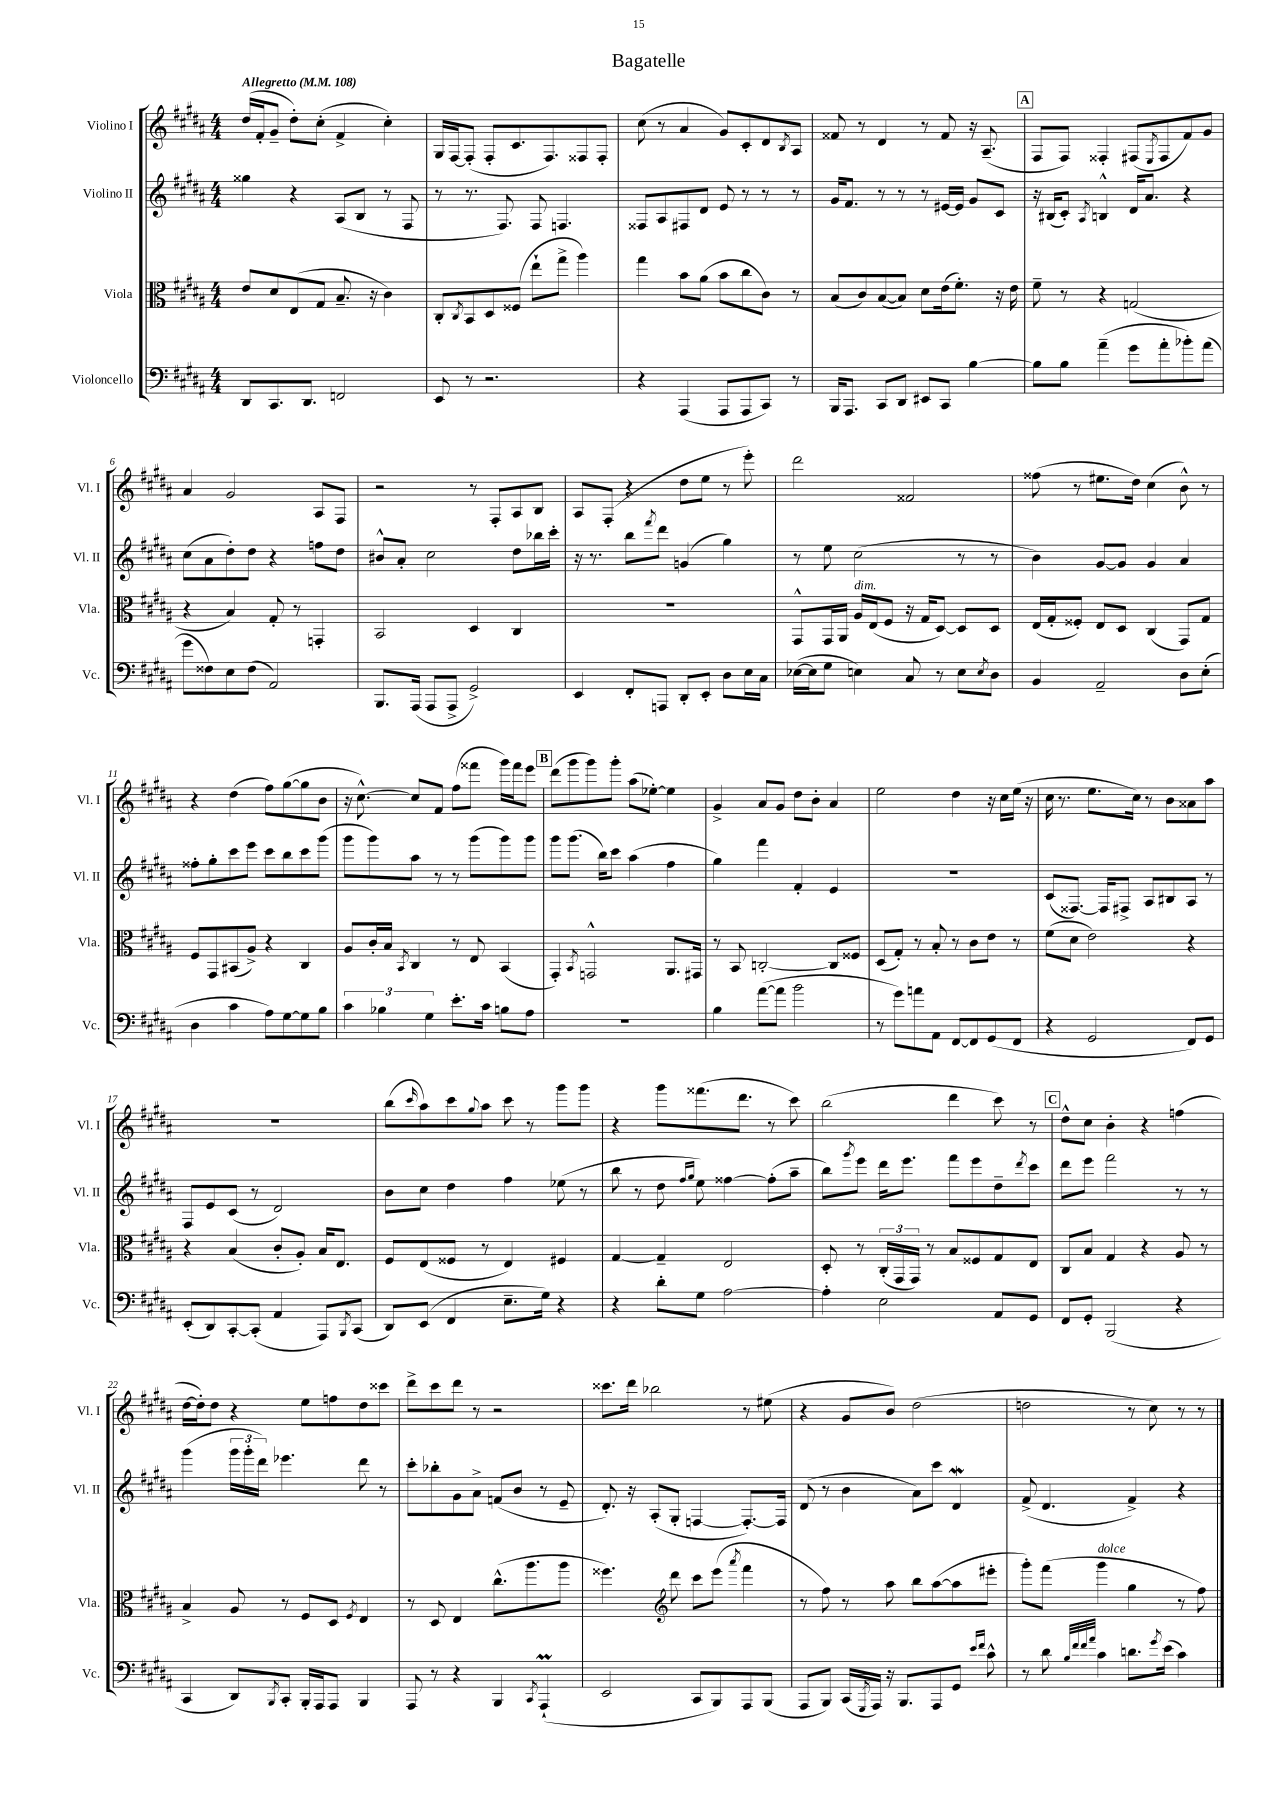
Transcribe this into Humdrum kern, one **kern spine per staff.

**kern	**kern	**kern	**kern
*part4	*part3	*part2	*part1
*staff4	*staff3	*staff2	*staff1
*I"Violoncello	*I"Viola	*I"Violino II	*I"Violino I
*I'Vc.	*I'Vla.	*I'Vl. II	*I'Vl. I
*clefF4	*clefC3	*clefG2	*clefG2
*k[f#c#g#d#a#]	*k[f#c#g#d#a#]	*k[f#c#g#d#a#]	*k[f#c#g#d#a#]
*M4/4	*M4/4	*M4/4	*M4/4
*MM108	*MM108	*MM108	*MM108
=1	=1	=1	=1
!	!	!	!LO:TX:a:B:t=Allegretto
8DD#/L	8e/L	4gg##X\	(16dd#/LL
.	.	.	16f#'/J
8.CC#/	8d#/	.	8g#~/J
.	(8E/	4r	8dd#'\L)
8.DD#/J	.	.	.
.	8G#/J	.	(8cc#'\J
2FFn/	8.B~/	(8A#/L	4f#^/
.	.	8B/J	.
.	16r	.	.
.	4c#\)	8r	4cc#'\)
.	.	8F#/	.
=2	=2	=2	=2
8EE/	8C#'/L	8r	16G#/LL
.	.	.	[16F#/J
.	8qC#/	.	.
8r	8BB/	8.r	(8F#'/J]
2.r	8D#/	.	8F#'/L
.	.	8.F#/)	.
.	(8F##X/J	.	8.c#/
.	8ee`\L	8F#/	.
.	.	.	8.F#/)
.	8gg#^\J	4.Fn/	.
.	4aa#\)	.	8F##X/
.	.	.	8F##'/J
=3	=3	=3	=3
4r	4gg#\	8F##X/L	(8cc#\
.	.	8A#/	8r
(4AAA#/	8b\L	8F#X/	4a#/
.	(8a#\J	8d#/J	.
8AAA#/L	8b\L	8e/	8g#/L)
8AAA#/	8cc#\	8r	8c#'/
8CC#/J)	8c#\J)	8r	8d#/
.	.	.	8qB/
8r	8r	8r	8A#/J
=4	=4	=4	=4
16BBB/KL	(8B/L	16g#/KL	8f##X/
8.AAA#/J	.	8.f#/J	.
.	8c#/)	.	8r
8CC#/L	([8B/	8r	4d#/
8DD#/J	8B/J])	8r	.
8EE#X/L	8d#\L	8r	8r
8CC#/J	(16e\k	[16e#X/LL	8f##/
.	8.f#'\J)	16e#/JJ]	.
[4B\	.	8g#/L	16r
.	.	.	(8.A#~/
.	16r	8c#/J	.
.	16e\	.	.
!!LO:REH:place=s1:t=A
=5	=5	=5	=5
8B\L]	8f#~\	16r	8F#/L
.	.	(16B#X/KL	.
8B\J	8r	8c#'/J)	8F#/J)
.	.	8qA#/	.
(4a#~\	4r	4Bn^^/	4F##X'/
8g#\L	(2Gn/	16d#/KL	(8F#X/L
.	.	8.a#/J	.
.	.	.	8qE/
8a#'\	.	.	8F#/
8b-X'\)	.	4r	8f#/)
(8a#\J	.	.	8g#/J
!!LO:LB:g=z
=6	=6	=6	=6
8g#\L	4r	(8cc#\L	4a#/
8F##X\)	.	8a#\	.
8E\	4B/)	8dd#'\)	2g#/
(8F##\J	.	8dd#\J	.
2AA#/)	8G#'/	4r	.
.	8r	.	.
.	4GGn'/	8ffn\L	8A#/L
.	.	8dd#\J	8F#/J
=7	=7	=7	=7
8.BBB/L	2BB/	8b#X^^/L	2r
.	.	8a#'/J	.
(16AAA#/Jk	.	.	.
8AAA#/L	.	2cc#\	.
8AAA#^/J	.	.	.
2GG#^/)	4D#/	.	8r
.	.	.	8F#'/L
.	4C#/	8dd#\L	8A#/
.	.	16bb-X\L	8B/J
.	.	16ccc#'\JJ	.
=8	=8	=8	=8
4EE/	1r	16r	8A#/L
.	.	8.r	.
.	.	.	(8F#'/J
8FF#'/L	.	8bb\L	4r
.	.	8qfff#/	.
8AAAn/J	.	8ddd#\J	.
8DD#'/L	.	(4gn/	8dd#\L
8EE'/J	.	.	8ee\J
8D#\L	.	4gg#\)	8r
16E\L	.	.	8eee'\)
16C#\JJ	.	.	.
=9	=9	=9	=9
([16E-X\LL	8GG#^^/L	8r	2ddd#\
16E-\J]	.	.	.
8G#\J	16GG#/L	8ee\	.
.	16AA#/JJ	.	.
!	!LO:TX:a:i:t=dim.	!	!
4En\)	16A#/LL	(2cc#\	.
.	(16E/J	.	.
.	8F#/J	.	.
8C#/	16r	.	2f##X/
.	16G#/KL	.	.
8r	[8D#/J)	.	.
8E\L	8D#/L]	8r	.
8qE/	.	.	.
8D#\J	8D#/J	8r	.
=10	=10	=10	=10
4BB/	(16E/LL	4b\)	(8ff##X\
.	16G#'/J	.	.
.	8F##X'/J)	.	8r
2AA#~/	8E/L	[8g#/L	8.ee#X\L
.	8D#/J	8g#/J]	.
.	.	.	16dd#\Jk)
.	(4C#/	4g#/	(4cc#\
8D#\L	8GG#/L)	4a#/	8b^^\)
(8E'\J	8G#/J	.	8r
!!LO:LB:g=z
=11	=11	=11	=11
4D#\	8F#/L	8ff##X'\L	4r
.	8GG#/	8gg#'\	.
4c#\	(8BB#X/	8ccc#\	(4dd#\
.	8A#^/J)	8eee\J	.
8A#\L)	4r	8ccc#\L	8ff#\L)
[8G#\	.	8bb\	([8gg#\
8G#\]	4C#/	8ccc#\	8gg#\]
8B\J	.	(8ggg#\J	8b\J
=12	=12	=12	=12
6c#\	8A#/L	8ggg#\L	16r
.	.	.	[8.cc#^^\)
.	16c#'/L	8ggg#\)	.
6B-X\	.	.	.
.	16B/JJ	.	.
.	8qBB/	.	.
.	4C#/	8aa#\J	8cc#/L]
6G#\	.	.	.
.	.	8r	8f#/J
8.e'\L	8r	8r	(8ff#\L
.	8E/	(8ggg#\L	8fff##X\J
16c#\Jk	.	.	.
8Bn\L	(4BB/	8ggg#\)	16ggg#\LL)
.	.	.	16fff##\J
8A#\J	.	8ggg#\J	8eee\J
!!LO:REH:place=s1:t=B
=13	=13	=13	=13
1r	4GG#'/)	8ggg#\L	(8ddd#\L
.	.	(8.ggg#\J	8ggg#\
.	8qBB/	.	.
.	2GGn^^/	.	8ggg#\)
.	.	16bb\KL)	.
.	.	8ccc#\J	8ggg#'\J
.	.	(4aa#\	(8aa#\L
.	.	.	[8ee-X'\J)
.	8.AA#/L	4ff#\	4ee-\]
.	16GG#X/Jk	.	.
=14	=14	=14	=14
4B\	8r	4gg#\)	4g#^/
.	8BB/	.	.
([8a#\L	[2Cn'/	4fff#\	8a#/L
8a#\J]	.	.	8g#/J
2b\	.	4f#'/	8dd#\L
.	.	.	8b'\J
.	8C/L]	4e/	4a#/
.	8F##X/J	.	.
=15	=15	=15	=15
8r	(8D#/L	1r	2ee\
8g#\L)	8G#'/J)	.	.
8an\	8r	.	.
8AA#\J	8B'/	.	.
[8FF#/L	8r	.	4dd#\
8FF#/]	8c#\L	.	.
(8GG#/	8e\J	.	16r
.	.	.	16cc#\LL
8FF#/J	8r	.	(16ee\JJ
.	.	.	16r
=16	=16	=16	=16
4r	(8f#\L	(8c#/L	16cc#\
.	.	.	8.r
.	8d#\J	[8.F##X/J)	.
2GG#/	2e\)	.	8.ee\L
.	.	16F##/KL]	.
.	.	8F#X^/J	.
.	.	.	16cc#\Jk)
.	.	8A#/L	8r
.	.	8B#X/	8b\L
8FF#/L)	4r	8A#/J	8a##X\
8GG#/J	.	8r	8aa#\J
!!LO:LB:g=z
=17	=17	=17	=17
(8EE'/L	4r	8F#/L	1r
8DD#/)	.	8e/	.
[8CC#'/	(4B/	(8c#/J	.
(8CC#'/J]	.	8r	.
4AA#/	8c#'/L	2d#/)	.
.	8A#'/J)	.	.
8AAA#/L)	16B/KL	.	.
.	8.E/J	.	.
8qBBB/	.	.	.
(8CC#/J	.	.	.
=18	=18	=18	=18
8DD#/L)	8F#/L	8b\L	(8bb\L
.	.	.	16qqccc#/
(8EE/J	(8E/	8cc#\J	8aa#\)
4FF#/	8F##X/J	4dd#\	8ccc#\
.	.	.	8qqgg#/
.	8r	.	8aa#\J
8.E~\L	4E/)	4ff#\	8ccc#\
.	.	.	8r
16G#\Jk)	.	.	.
4r	4F#X/	(8ee-X\	8ggg#\L
.	.	8r	8ggg#\J
=19	=19	=19	=19
4r	[4G#/	8bb\	4r
.	.	8r	.
8d#'\L	4G#~/]	8dd#\	8ggg#\L
.	.	16qqff#/LL	.
.	.	16qqgg#/JJ	.
8G#\J	.	8ee\)	(8.fff##X\
[2A#\	2E/	[4ff##X\	.
.	.	.	8.ddd#\J
.	.	(8ff##'\L]	8r
.	.	8aa#~\J	8ccc#\)
=20	=20	=20	=20
4A#'\]	8D#'/	8bb\L)	(2bb\
.	.	8qggg#/	.
.	8r	8eee\J	.
2E\	(24C#'/LL	16ddd#\KL	.
.	24GG#/	.	.
.	.	8.eee\J	.
.	24GG#/JJ)	.	.
.	8r	.	.
.	8B/L	8fff#\L	4ddd#\
.	8F##X/	8eee\	.
8AA#/L	8G#/	8dd#~\	8ccc#\)
.	.	8qddd#/	.
8GG#/J	8E/J	8ccc#\J	8r
!!LO:REH:place=s1:t=C
=21	=21	=21	=21
8FF#/L	8C#/L	8ddd#\L	8dd#^^\L
8GG#'/J	8B/J	8eee\J	8cc#\J
(2BBB/	4G#/	2fff#\	4b'\
.	4r	.	4r
4r	8A#/	8r	(4ffn\
.	8r	8r	.
!!LO:LB:g=z
=22	=22	=22	=22
4CC#/	4B^/	(4ggg#\	[16dd#\LL
.	.	.	16dd#'\J])
.	.	.	8dd#\J
8DD#/L)	8A#/	24ggg#\LL	4r
.	.	24ggg#'\	.
.	.	24ddd#\JJ)	.
8qBBB/	.	.	.
8CC#'/J	8r	4.eee-X\	.
16BBB'/LL	8F#/L	.	8ee\L
16AAA#/J	.	.	.
8AAA#/J	8D#/J	.	8ffn\
.	8qF#/	.	.
4BBB/	4E/	8ddd#\	8dd#\
.	.	8r	8ccc##X\J
=23	=23	=23	=23
8AAA#/	8r	8ccc#'\L	8ddd#^\L
8r	8D#/	8bb-X'\	8ccc#\
4r	4E/	8g#\	8ddd#\J
.	.	8a#^\J	8r
4BBB/	(8.cc#^^\L	(8fn/L	2r
.	.	8b/J	.
.	8.aa#\	.	.
8qCC#/	.	.	.
(4AAA#m`/	.	8r	.
.	8aa#\J	8e~/	.
=24	=24	=24	=24
2EE/	4.ff##X\)	8.d#'/)	8.ccc##X\L
.	.	16r	16ddd#\Jk
.	.	(8A#'/L	2bb-X\
*	*clefG2	*	*
.	8ddd#\	8G#'/J	.
8CC#/L	8ccc#\L	[4Fn/	.
8BBB/)	(8eee\J	.	.
.	8qaaa#/	.	.
8AAA#/	4fff#\	8.F'/L_)	8r
(8BBB/J	.	.	(8ee#X\
.	.	16F/Jk]	.
=25	=25	=25	=25
8AAA#/L	8r	(8d#/	4r
8BBB/J)	8ff#\)	8r	.
(16CC#/LL	8r	4b\	8g#/L
8qGGG#/	.	.	.
16AAA#/JJ)	.	.	.
16r	8aa#\	.	8b/J)
8.BBB/L	.	.	.
.	8bb\L	8a#\L)	(2dd#\
8AAA#/	([8aa#\	8ccc#\J	.
8GG#/J	8aa#\]	4d#W/	.
16qqe/LL	.	.	.
16qqf#/JJ	.	.	.
8c#^^\	8eee#X'\J	.	.
=26	=26	=26	=26
8r	8ggg#'\L)	(8f#^/	2ddn\
8d#\	(8fff#\J	4.d#/	.
32qqB/LLL	.	.	.
32qqf#/	.	.	.
32qqf#/	.	.	.
32qqa#/JJJ	.	.	.
!	!LO:TX:a:i:t=dolce	!	!
4c#\	4ggg#\	.	.
8.dn\L	4gg#\	4f#^/)	8r
.	.	.	8cc#\)
8qg#/	.	.	.
(16e\Jk	.	.	.
4c#\)	8r	4r	8r
.	8ff#\)	.	8r
==	==	==	==
*-	*-	*-	*-
